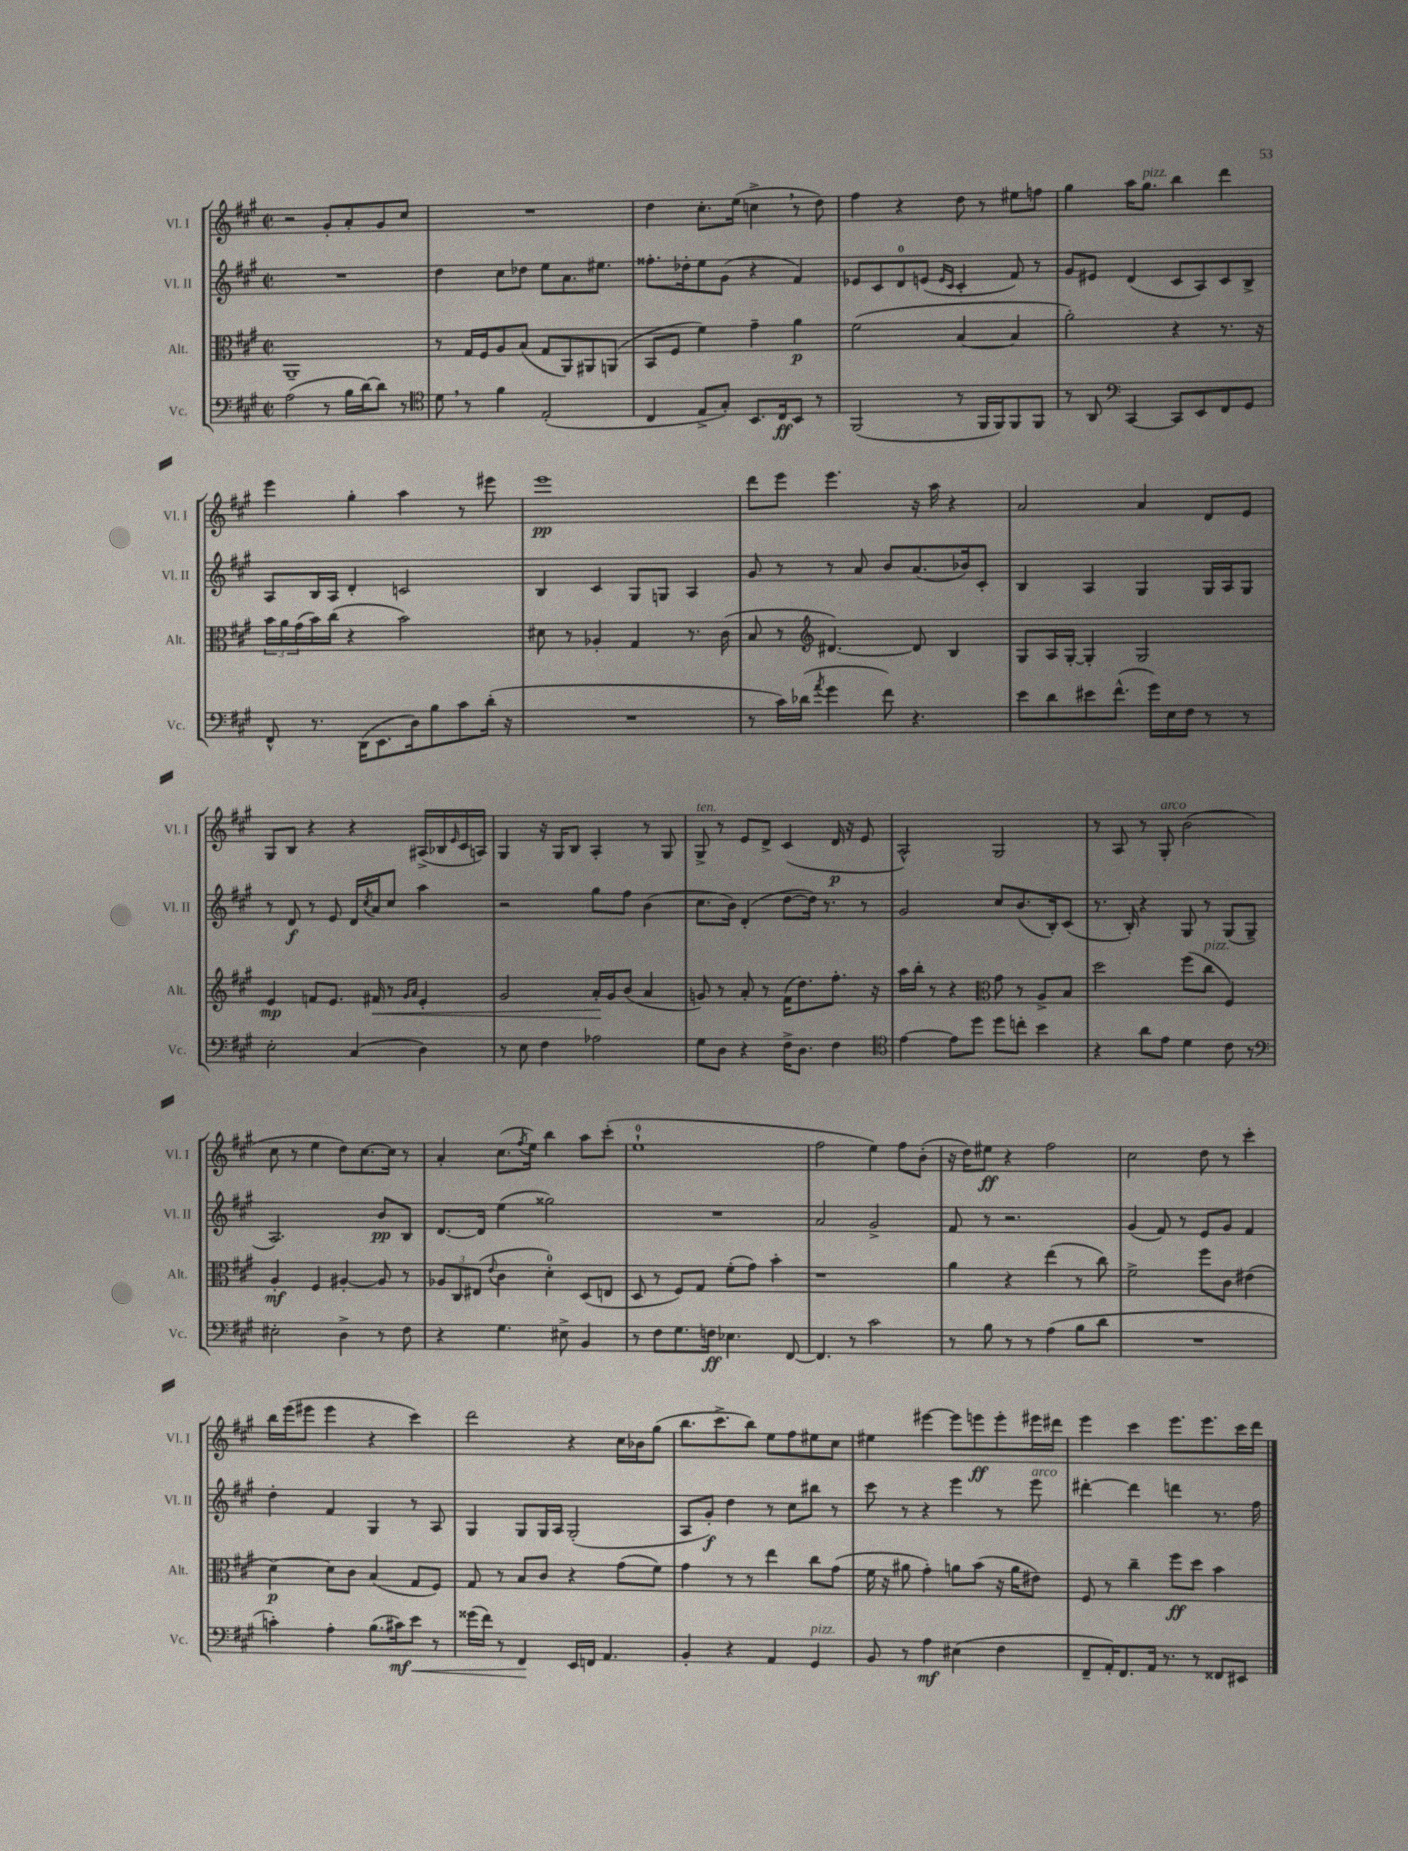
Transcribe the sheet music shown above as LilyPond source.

<<
\new StaffGroup <<
\new Staff = "s0" \with { instrumentName = "Vl. I" shortInstrumentName = "Vl. I" } {
    \clef treble \key a \major \defaultTimeSignature \time 2/2
    r2 gis'8-. a'8-. gis'8 cis''8 |
    R1 |
    d''4 cis''8.-. e''16( c''4-> \breathe r8 d''8) |
    fis''4 r4 d''8 r8 eis''8 f''8 |
    gis''4 a''16 gis''8.^\markup { \italic "pizz." } b''4 d'''4 |
    e'''4 gis''4-. a''4 r8 eis'''8 |
    e'''1\pp |
    d'''8 e'''8 e'''4. r16 a''16 r4 |
    a'2 a'4 d'8 e'8 |
    gis8 b8 r4 r4 ais16->( bes16 \grace { e'16 } cis'16 a16) |
    gis4 r16 gis16 b8 a4-. r8 gis8 |
    gis8->^\markup { \italic "ten." } r8 e'8 d'8-> cis'4( d'16\p r16 e'8 |
    a2-^) gis2 |
    r8 a8 r8 gis8-.^\markup { \italic "arco" } b'2( |
    cis''8 r8 e''4 d''8) cis''8.~ cis''16 r8 |
    a'4-. cis''8.( \acciaccatura { fis''8 } e''16) b''4 a''8 cis'''8-.( |
    e''1-0-! |
    fis''2 e''4) fis''8 b'8-.( |
    r16 d''16) eis''8\ff r4 fis''2 |
    cis''2 d''8 r8 cis'''4-. |
    b''16 e'''16( eis'''8 eis'''4 r4 cis'''4) |
    d'''2 r4 cis''16 bes'16 gis''8( |
    b''8. cis'''8.-> b''8) e''8 fis''8 eis''8 cis''8 |
    eis''4 eis'''4~ eis'''8 e'''8\ff e'''8-. eis'''16 dis'''16 |
    e'''4 cis'''4 e'''8. e'''8. cis'''16 d'''16 \bar "|." |
}
\new Staff = "s1" \with { instrumentName = "Vl. II" shortInstrumentName = "Vl. II" } {
    \clef treble \key a \major \defaultTimeSignature \time 2/2
    R1 |
    d''4 cis''8 des''8 e''8 a'8. eis''8. |
    fisis''8.-. des''16-. e''8 gis'8( r4 fis'4) |
    ees'8 cis'8 d'8-0 e'8( \grace { e'16 cis'16 } cis'4-. fis'8) r8 |
    gis'8 eis'8 d'4( cis'8 a8) cis'8 b8-> |
    a8 b16 a16 d'4-. c'2 |
    b4 cis'4 gis8 g8 a4 |
    gis'8 r8 r8 a'8 b'8 a'8.( bes'16) cis'8-. |
    b4 a4 gis4 gis16 a16 gis8 |
    r8 d'8\f r8 e'8 d'16 \acciaccatura { cis''8 } a'16 cis''8 a''4 |
    r2 gis''8 fis''8 b'4( |
    cis''8. b'16) d'4-.( d''8~ d''16) r8. r8 |
    gis'2 cis''8 b'8.( b16-.) cis'8( |
    r8. b16-.) r4 gis8 r8 gis8( gis8-- |
    a2.) b'8\pp b8 |
    d'8.~ d'16 e''4( gisis''2) |
    R1 |
    a'2 gis'2-> |
    fis'8 r8 r2. |
    gis'4( fis'8) r8 e'8 gis'8 fis'4 |
    d''4-. fis'4 gis4 r8 a8 |
    gis4 gis8 gis16 a16 gis2-.( |
    a8 gis'8-.\f) d''4 r8 cis''8 bis''8 r8 |
    cis'''8 r8 r4 e'''4 r8 e'''8^\markup { \italic "arco" } |
    dis'''4~-. dis'''4 d'''4 r8. fis''16 \bar "|." |
}
\new Staff = "s2" \with { instrumentName = "Alt." shortInstrumentName = "Alt." } {
    \clef alto \key a \major \defaultTimeSignature \time 2/2
    a,1-- |
    r8 gis16 fis16 a8 b8( gis8 a,8) ais,8 a,8( |
    b,8 fis8 fis'4) gis'4-- a'4\p |
    fis'2( b4~ b4 |
    a'2-.) r4 r8. r16 |
    \tuplet 3/2 { b'16 a'16 gis'16( } b'16) cis''16( r4 b'2) |
    dis'8 r8 aes4-. gis4 r8. cis'16( |
    b8 r8 \clef treble dis'4.~) dis'8 b4 |
    gis8 a16 gis16~-. gis4-. gis2 |
    e'4\mp f'8 e'8. fis'16\< r8 \grace { gis'16 a'16 } e'4-. |
    gis'2 a'16-.\! gis'16 b'8( a'4 |
    g'8) r8 a'8-. r8 fis'16( d''8.) fis''8.-. r16 |
    a''16 b''16-. r8 r4 \clef alto gis'8 r8 a8-> b8 |
    d''2 fis''8( cis''8^\markup { \italic "pizz." } fis4) |
    a4-.\mf fis4 ais4~-. ais8 r8 |
    \tuplet 3/2 { aes8 cis8 eis8( } \appoggiatura { e'8 } cis'4 d'4-0-.) d8( e8 |
    d8 r8 fis8) gis8 fis'8-.( gis'8) b'4-. |
    r1 |
    a'4 r4 e''4( r8 cis''8) |
    fis'2-> fis''8 cis'8 eis'4( |
    d'4~\p) d'8 cis'8 b4( gis8 fis8) |
    gis8 r8 b8 cis'8 r4 gis'8( fis'8) |
    gis'4 r8 r8 e''4 cis''8 gis'8( |
    fis'16 r16 ais'8 gis'4-.) a'8 b'8( r16 a'16 eis'8) |
    fis8 r8 cis''4-- fis''8\ff d''8 b'4 \bar "|." |
}
\new Staff = "s3" \with { instrumentName = "Vc." shortInstrumentName = "Vc." } {
    \clef bass \key a \major \defaultTimeSignature \time 2/2
    a2( r8 b16 d'16~) d'8 r8 |
    \clef tenor d'8 \breathe r8 fis'4 e2-.( |
    cis4 e8-> gis8-.) b,8. cis16\ff b,8 r8 |
    fis,2( r8 fis,16 fis,16) fis,8 fis,8 |
    r8 a,8 \clef bass cis,4~ cis,8 e,8 fis,8 gis,8 |
    fis,8-^ r8. d,16( e,8. d16) b8 cis'8 d'16-.( r16 |
    R1 |
    r8 cis'16) des'16( \acciaccatura { a'8 } gis'4 fis'8) r4. |
    e'8 d'8 eis'8 fis'8.-^( gis'16) e16 fis16 r8 r8 |
    e2-. cis4( d4) |
    r8 e8 fis4 aes2 |
    gis8 d8 r4 fis16-> d8. fis4 |
    \clef tenor e'4~ e'8 d''8 d''8 c''8-. b'4 |
    r4 a'8 e'8 d'4 cis'8 r8 |
    \clef bass eis2-. d4-> r8 fis8 |
    r4 gis4. eis8-> b,4 |
    r8 fis8 gis8. f16\ff ees4. fis,8~ |
    fis,4. r8 cis'2 |
    r8 b8 r8 r8 a4( b8 d'8 |
    R1 |
    c'4-.) a4-. b8.( cis'16\mf) e'8\< r8 |
    gisis'16( fis'16) r8 fis,4\! e,16 f,16 a,4. |
    b,4-. r4 a,4 gis,4^\markup { \italic "pizz." } |
    b,8 r8 a4\mf eis4( fis4 |
    fis,8-- a,16-.) fis,8. a,16 r8. r8 fisis,8 eis,8 \bar "|." |
}
>>
>>
\layout { \context { \Score \remove "Bar_number_engraver" } }
